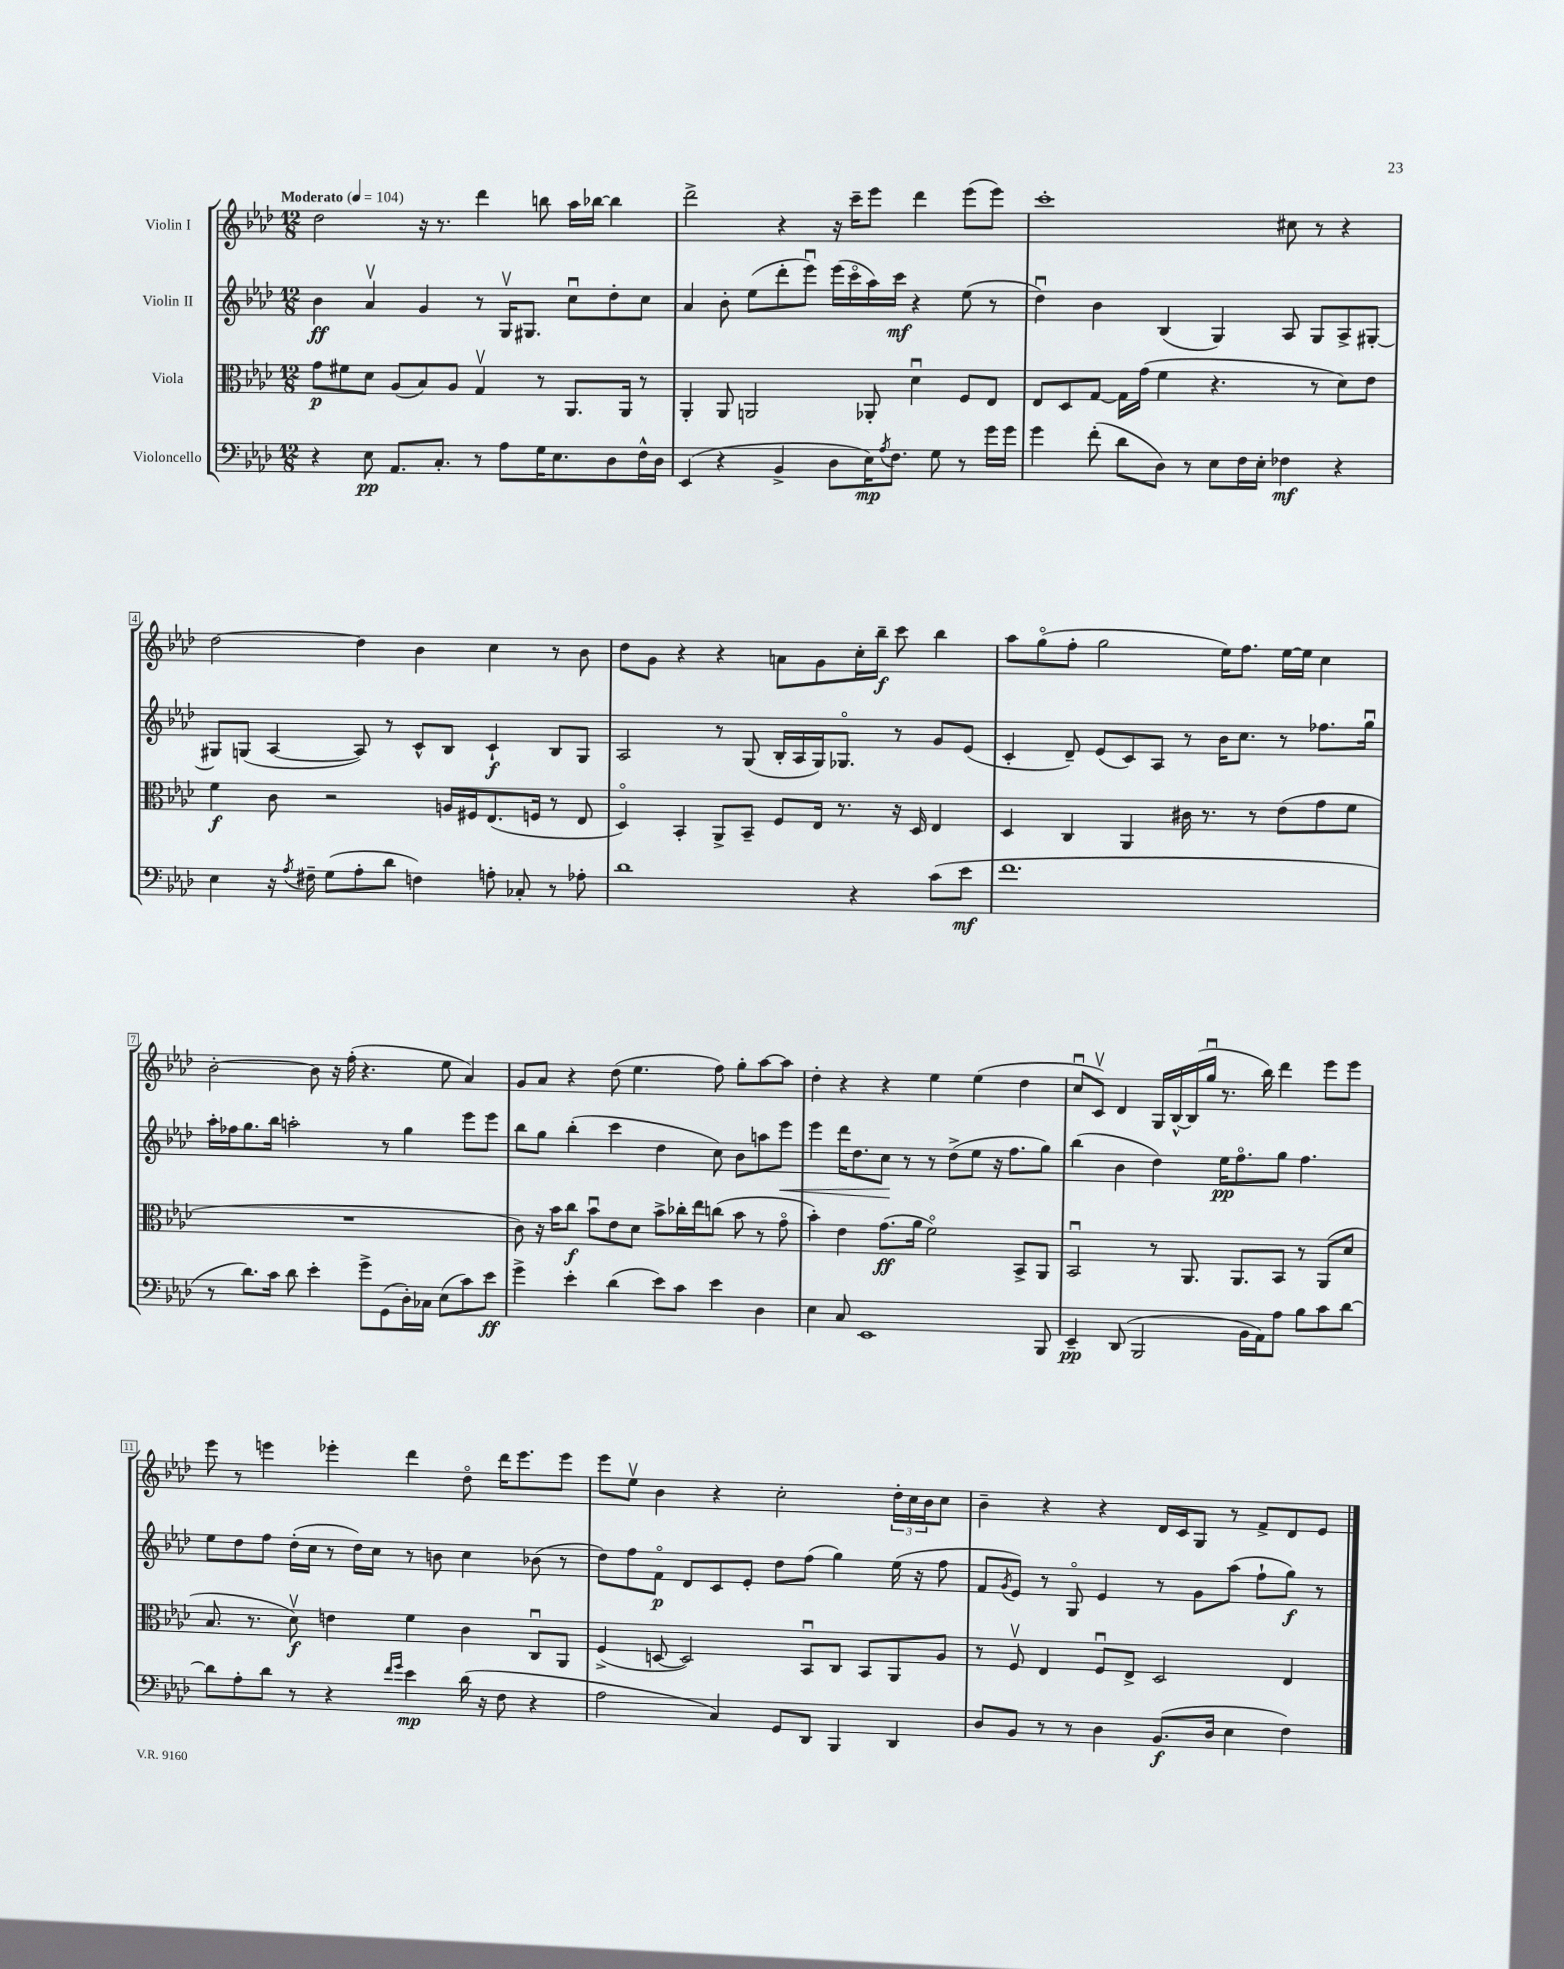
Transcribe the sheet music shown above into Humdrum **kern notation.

**kern	**kern	**kern	**kern
*staff4	*staff3	*staff2	*staff1
*clefF4	*clefC3	*clefG2	*clefG2
*k[b-e-a-d-]	*k[b-e-a-d-]	*k[b-e-a-d-]	*k[b-e-a-d-]
*M12/8	*M12/8	*M12/8	*M12/8
*MM104	*MM104	*MM104	*MM104
4r	8g\L	4b-\	2dd-\
.	8f#\	.	.
8E-\	8d-\J	4a-v/	.
8.AA-/L	(8A-/L	.	.
.	8B-/)	4g/	16r
8.C'/J	.	.	8.r
.	8A-/J	.	.
8r	4Gv/	8r	4ddd-\
8A-\L	.	16Gv/LK	.
.	.	8.G#/J	.
16G\K	8r	.	8bb\
8.E-\	.	.	.
.	8.AA-/L	8ccu\L	16aa-\LL
.	.	.	[16bb-\JJ
8D-\	.	8dd-'\	4bb-\]
.	16AA-/Jk	.	.
16F^^\L	8r	8cc\J	.
16D-\JJ	.	.	.
=	=	=	=
(4EE-/	4AA-'/	4a-/	2ddd-^\
4r	8AA-/	8b-'\	.
.	2AA/	(8ee-\L	.
4BB-^/	.	8ddd-'\	4r
.	.	8eee-u\J)	.
8D-\L	.	(16eee-\LL	16r
.	.	16ccco\	16ccc~\LK
16E-\K)	8AA-'/	16aa-\)	8eee-\J
8qA-/	.	.	.
8.F\J	.	16ccc\JJ	.
.	4d-u\	4r	4ddd-\
8G\	.	.	.
8r	8F/L	(8ee-\	(8eee-\L
16g\LL	8E-/J	8r	8eee-\J)
16g\JJ	.	.	.
=	=	=	=
4g\	8E-/L	4dd-u\)	1ccc'
.	8D-/	.	.
(8f'\	[8G/J	4b-\	.
8d-\L	16G\]LL	.	.
.	(16g\JJ	.	.
8D-\J)	4f\	(4B-/	.
8r	.	.	.
8E-\L	4.r	4G/)	.
16F\L	.	.	.
16E-'\JJ	.	.	.
4F-\	.	8A-/	8cc#\
.	8r	8G/L	8r
4r	8d-\L)	8A-^/	4r
.	8e-\J	[8G#'/J	.
=	=	=	=
4E-\	4f\	8G#/]L	[2dd-\
.	.	(8G/J	.
16r	8c\	[4A-/	.
8qA-/	.	.	.
16F#~\	.	.	.
(8G\L	2r	.	.
8A-'\	.	8A-/])	4dd-\]
8d-\J	.	8r	.
4F\)	.	8c^^/L	4b-\
.	16A/LL	8B-/J	.
.	16F#/J	.	.
8A'\	(8.E-/	4c`/	4cc\
8C-'/	.	.	.
.	16F/Jk	.	.
8r	8r	8B-/L	8r
8A-'\	8E-/	8G/J	8b-\
=	=	=	=
1d-	4D-o/)	2A-/	8dd-\L
.	.	.	8g\J
.	4BB-'/	.	4r
.	8AA-^/L	8r	4r
.	8BB-~/J	(8G/	.
.	8F/L	16B-'/LL	8a\L
.	.	16A-/	.
.	16E-/Jk	16G/J)	8g\
.	8.r	8.G-o/J	.
4r	.	.	16cc'\L
.	.	.	16bb-~\JJ
.	16r	8r	8ccc\
.	16D-/	.	.
(8c\L	4E-/	8g/L	4bb-\
8e-\J	.	(8e-/J	.
=	=	=	=
1.f	4D-/	4c'/	8aa-\L
.	.	.	(8ggo\
.	4C/	8d-~/)	8ff'\J
.	.	(8e-/L	2gg\
.	4AA-/	8c/)	.
.	.	8A-/J	.
.	16c#\	8r	.
.	8.r	.	.
.	.	16b-\LK	16ee-\LK)
.	.	8.cc\J	8.ff\J
.	8r	.	.
.	(8e-\L	8r	[16ee-\LL
.	.	.	16ee-\]JJ
.	8g\	8.ff-\L	4cc\
.	8f\J	.	.
.	.	16ggu\Jk	.
=	=	=	=
8r	1.r	16aa-'\LL	[2b-'\
.	.	16ff-\J	.
8.d-\L)	.	8.gg\	.
16c\Jk	.	16bb-\Jk	.
8d-\	.	2aa'\	.
4e-'\	.	.	8b-\]
.	.	.	16r
.	.	.	(16ff'\
8g^\L	.	.	4.r
(8GG\	.	8r	.
16D-'\L)	.	4gg\	.
16C-\JJ	.	.	.
(8E-\L	.	.	8ee-\
8c\)	.	8eee-\L	4a-/)
8e-\J	.	8eee-\J	.
=	=	=	=
4g^\	8c\)	8bb-\L	8g/L
.	16r	8gg\J	8a-/J
.	16b-\LK	.	.
4e-'\	8cc\J	(4bb-'\	4r
.	8b-u\L	.	.
(4d-\	8e-\	4ccc\	(8dd-\
.	8d-\J	.	4.ee-\
8e-\L)	8b-^\L	4dd-\	.
8c\J	16cc-'\L	.	.
.	16ee-\J	.	.
4e-\	(8cc\J	8cc\)	8ff\)
.	8b-\	8b-\L	8gg'\L
4D-\	8r	8aa\	[8aa-\
.	8go\	8eee-\J	8aa-\]J
=	=	=	=
4E-\	4b-'\)	4eee-\	4dd-'\
8C/	4e-\	16ddd-\LK	4r
.	.	8.dd-\	.
1EE-	.	.	.
.	(8.g\L	8cc\J	4r
.	.	8r	.
.	16a-\Jk	.	.
.	2fo\)	8r	4ee-\
.	.	(8dd-^\L	.
.	.	8ee-\J	(4ee-\
.	.	16r	.
.	.	8.ff\L	.
.	8BB-^/L	.	4dd-\
8BBB-/	8AA-/J	8gg\J)	.
=	=	=	=
4EE-~/	2BB-u/	(4bb-\	8ccu/L
.	.	.	8cv/J)
(8DD-/	.	4b-\	4d-/
2BBB-/	.	.	.
.	8r	4dd-\)	16G/LL
.	.	.	[16B-^^/
.	8.AA-/	.	(16B-/]
.	.	.	16ggu/JJ
.	.	16ee-\LK	8.r
.	8.AA-/L	8.ffo\	.
16BB-\LL	.	.	.
16AA-\J)	.	.	16bb-\)
8A-\J	8BB-/J	8gg\J	4ddd-\
8B-\L	8r	4.ff\	.
8c\	(8AA-/L	.	8eee-\L
[8d-\J	8d-/J	.	8eee-\J
=	=	=	=
8d-\]L	8.B-/	8ee-\L	8eee-\
8A-'\	.	8dd-\	8r
.	8.r	.	.
8d-\J	.	8ff\J	4eee\
8r	8d-v\)	(16dd-'\LL	.
.	.	16cc\JJ	.
4r	4e\	8r	4eee-'\
.	.	16dd-\LL)	.
.	.	16cc\JJ	.
16qqf/LL	.	.	.
16qqg/JJ	.	.	.
4e-\	4f\	8r	4ddd-\
.	.	8b\	.
(16d-\	4c\	4cc\	8dd-o\
16r	.	.	.
8F\	.	.	16ddd-\LK
.	.	.	8.eee-\
4r	8Cu/L	(8b-\	.
.	8AA-/J	8r	8eee-\J
=	=	=	=
2A-\	(4F^/	8dd-\L)	8eee-\L
.	.	8ff\	8ee-v\J
.	[8D/	8fo\J	4b-\
.	2D/])	8d-/L	.
4C/)	.	8c/	4r
.	.	8e-'/J	.
8GG/L	.	8dd-\L	2cc'\
8DD-/J	8BB-u/L	(8ff\J	.
4BBB-/	8C/J	4gg\)	.
.	8BB-/L	.	.
4DD-/	8AA-/	(16ee-\	24dd-'\LL
.	.	.	24cc\
.	.	16r	.
.	.	.	24b-\J
.	8A-/J	8ff\	8cc\J
=	=	=	=
8D-/L	8r	8f/L	4b-~\
.	.	8qg/	.
8BB-/J	8Fv/	8e-/J)	.
8r	4E-/	8r	4r
8r	.	8Go/	.
4D-\	8Fu/L	4e-/	4r
.	8E-^/J	.	.
(8.BB-/L	2D-/	8r	16d-/LL
.	.	.	16c/J
.	.	8g\L	8G/J
16D-/Jk	.	.	.
4E-\	.	(8aa-\J	8r
.	.	8ff`\L	8f^/L
4F\)	4E-/	8gg\J)	8d-/
.	.	8r	8e-/J
==	==	==	==
*-	*-	*-	*-
